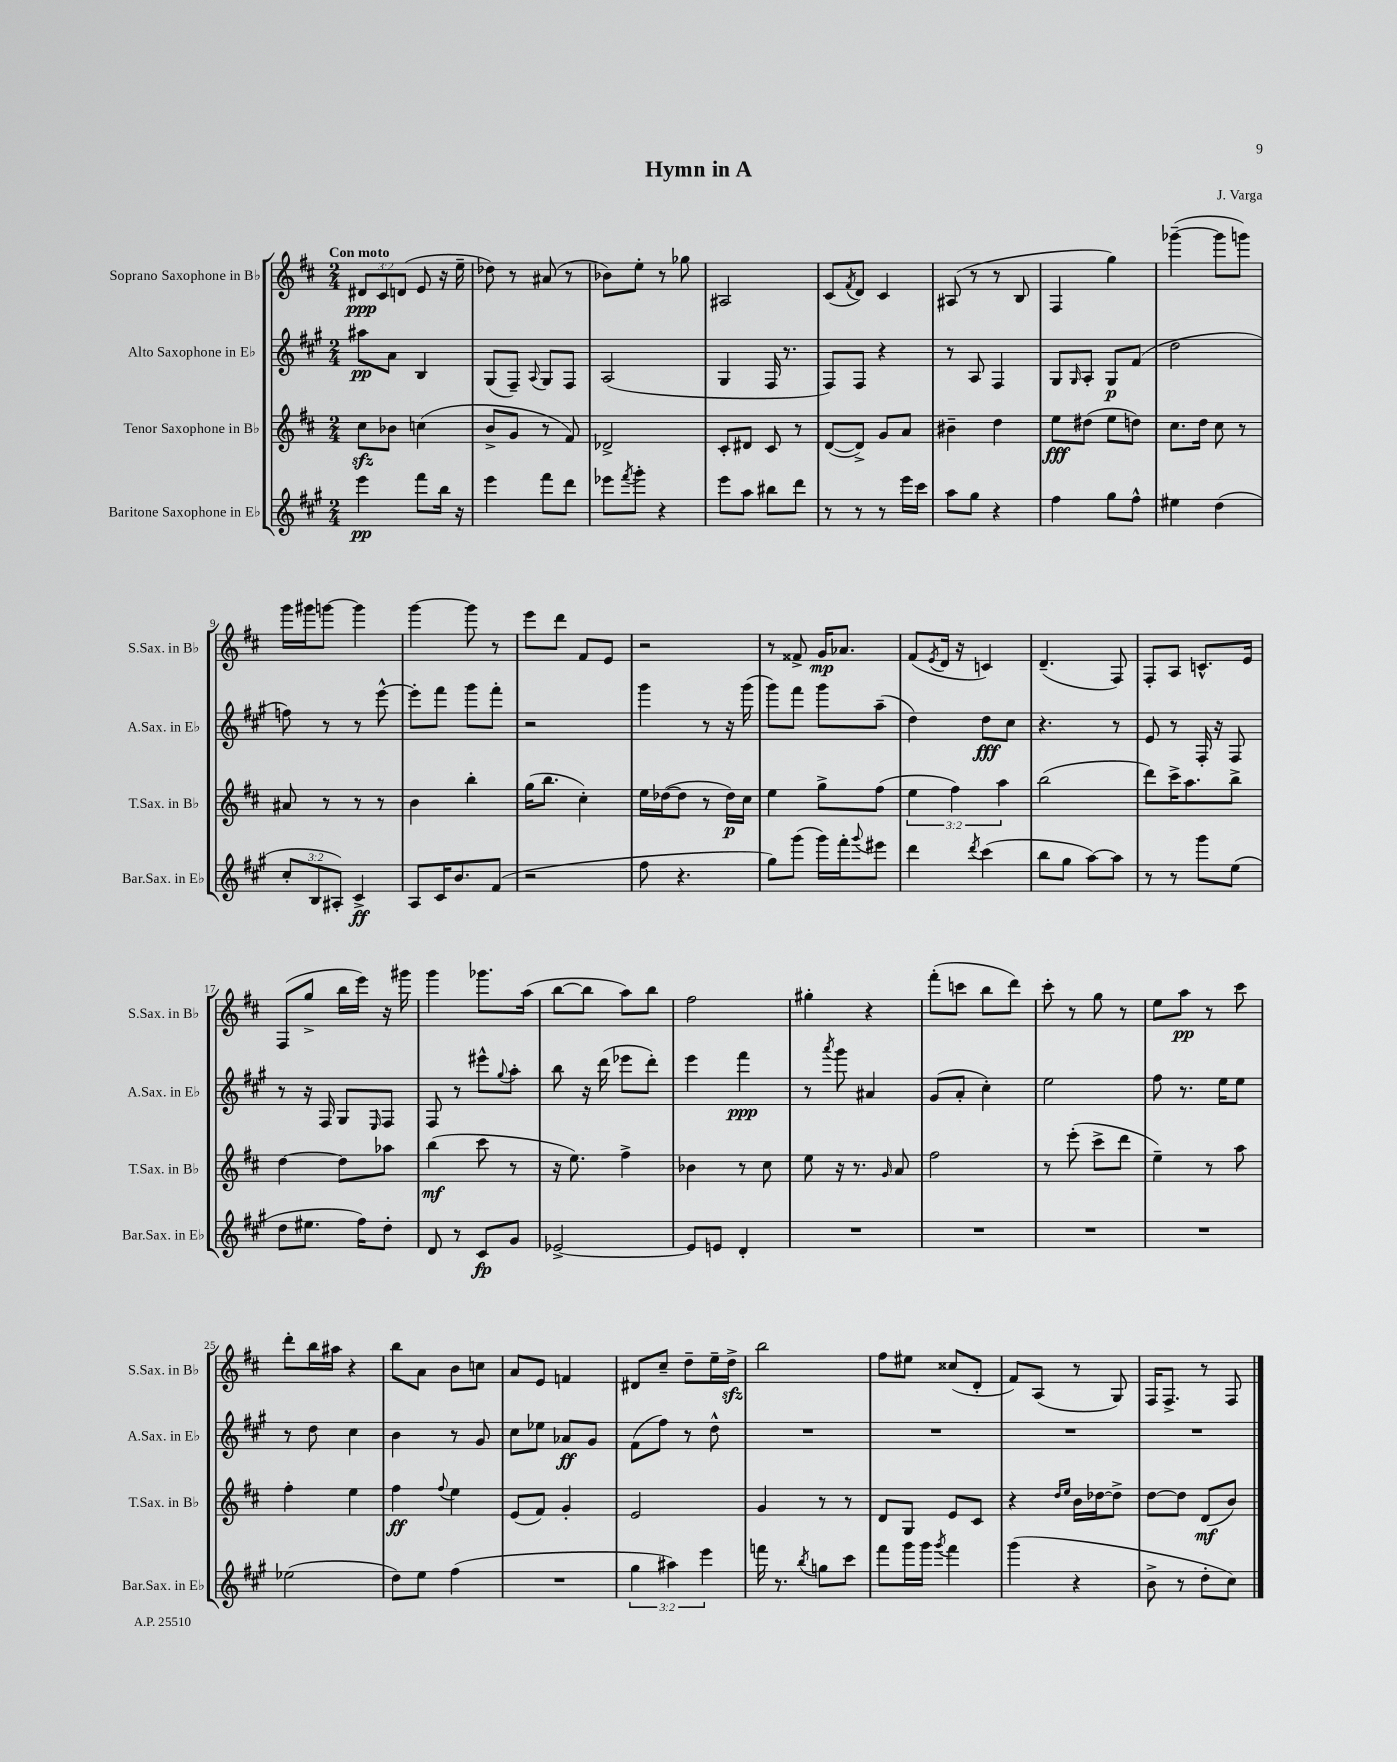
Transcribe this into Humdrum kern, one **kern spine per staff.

**kern	**kern	**kern	**kern
*staff4	*staff3	*staff2	*staff1
*clefG2	*clefG2	*clefG2	*clefG2
*k[f#c#g#]	*k[f#c#]	*k[f#c#g#]	*k[f#c#]
*M2/4	*M2/4	*M2/4	*M2/4
4eee	8cc#	8aa#	12d#
.	.	.	12c#
.	8b-	8a	.
.	.	.	(12d
8fff#	(4cc	4B	8e
16bb	.	.	16r
16r	.	.	16ee~
=	=	=	=
4eee	8b^	(8G#	8dd-)
.	8g	8F#~)	8r
.	.	8qqA	.
8fff#	8r	8G#	(8a#
8ddd	8f#)	8F#	8r
=	=	=	=
8eee-	2d-^	(2A	8b-)
8qfff#	.	.	.
8ggg#'	.	.	8ee'
4r	.	.	8r
.	.	.	8gg-
=	=	=	=
8eee	8c#'	4G#	2A#
8aa	8d#	.	.
8bb#	8c#	16F#	.
.	.	8.r	.
8ddd	8r	.	.
=	=	=	=
8r	([8d	8F#)	(8c#
.	.	.	8qf#
8r	8d^])	8F#	8d)
8r	8g	4r	4c#
16eee	8a	.	.
16ccc#	.	.	.
=	=	=	=
8aa	4b#~	8r	(8A#
8gg#	.	8A	8r
4r	4dd	4F#	8r
.	.	.	8B
=	=	=	=
4ff#	8ee	8G#	4F#
.	.	16qqG#	.
.	(8dd#	8A'	.
8gg#	8ee	8G#	4gg)
8ff#^^	8dd)	(8f#	.
=	=	=	=
4ee#	8.cc#	2dd	([4ggg-~
.	16dd	.	.
(4dd	8cc#	.	8ggg-]
.	8r	.	8ggg)
=	=	=	=
12cc#'	8a#	8ff)	16ggg
.	.	.	16ggg#
12B	.	.	.
.	8r	8r	[8ggg
12A#')	.	.	.
4c#^	8r	8r	4ggg]
.	8r	[8eee^^	.
=	=	=	=
8A	4b	8eee']	[4ggg
16c#	.	8fff#	.
8.b	.	.	.
.	4bb'	8ggg#	8ggg]
(8f#	.	8fff#'	8r
=	=	=	=
2r	(16gg	2r	8eee
.	8.bb	.	.
.	.	.	8ddd
.	4cc#')	.	8f#
.	.	.	8e
=	=	=	=
8ff#	16ee	4ggg#	2r
.	([16dd-	.	.
4.r	8dd-]	.	.
.	8r	8r	.
.	16dd-)	16r	.
.	16cc#	(16ggg#	.
=	=	=	=
8gg#)	4ee	8ggg#)	8r
(8ggg#	.	8fff#	8f##^
16ggg#)	8gg^	8ggg#	16g
16fff#'	.	.	8.a-
8qqggg#	.	.	.
8eee#	(8ff#	(8aa~	.
=	=	=	=
4ddd	6ee	4dd)	(8f#
.	.	.	8qe
.	.	.	16d
.	6ff#)	.	.
.	.	.	16r
8qddd	.	.	.
(4ccc#	.	8dd	4c)
.	6aa	.	.
.	.	8cc#	.
=	=	=	=
8bb	(2bb	4.r	(4.d~
8gg#	.	.	.
[8aa)	.	.	.
8aa]	.	8r	8F#)
=	=	=	=
8r	8ddd)	8e	8F#'
8r	16ccc#^	8r	8A
.	8.aa	.	.
8ggg#	.	16F#'	8.c^^
.	.	16r	.
(8ee	8bb^	8F#	.
.	.	.	16e
=	=	=	=
8dd	[4dd	8r	(8F#
8.ee#	.	16r	8gg^
.	.	16F#	.
.	8dd]	8G#	16bb
16ff#)	.	.	16eee)
.	.	16qqE	.
8dd'	8aa-	8F#	16r
.	.	.	16ggg#
=	=	=	=
8d	(4bb	8F#	4ggg
8r	.	8r	.
8c#	8ccc#	8eee#^^	8.ggg-
.	.	8qqgg#	.
8g#	8r	8aa'	.
.	.	.	(16aa
=	=	=	=
[2e-^	16r	8bb	[8bb
.	8.ee)	.	.
.	.	16r	8bb]
.	.	(16ddd	.
.	4ff#^	8eee-	8aa)
.	.	8ddd')	8bb
=	=	=	=
8e-]	4b-	4eee	2ff#
8e	.	.	.
4d'	8r	4fff#	.
.	8cc#	.	.
=	=	=	=
2r	8ee	8r	4gg#'
.	.	8qaaa	.
.	16r	8ggg#	.
.	8.r	.	.
.	.	4a#	4r
.	16qqg	.	.
.	8a	.	.
=	=	=	=
2r	2ff#	(8g#	(8fff#'
.	.	8a'	8ccc
.	.	4cc#')	8bb
.	.	.	8ddd)
=	=	=	=
2r	8r	2ee	8ccc#'
.	(8eee'	.	8r
.	8ccc#^	.	8gg
.	8ddd	.	8r
=	=	=	=
2r	4ee~)	8ff#	8ee
.	.	8.r	8aa
.	8r	.	8r
.	.	16ee	.
.	8aa	8ee	8ccc#
=	=	=	=
(2ee-	4ff#'	8r	8ddd'
.	.	8dd	16bb
.	.	.	16aa#
.	4ee	4cc#	4r
=	=	=	=
8dd)	4ff#	4b	8bb
8ee	.	.	8a
.	8qqff#	.	.
(4ff#	4ee	8r	8b
.	.	8g#	8cc
=	=	=	=
2r	(8e	8cc#	8a
.	8f#)	8ee-	8e
.	4g'	8a-	4f
.	.	8g#	.
=	=	=	=
6gg#	2e	(8f#	8d#
.	.	8ff#)	8cc#~
6aa#)	.	.	.
.	.	8r	8dd~
6eee	.	.	.
.	.	8dd^^	16ee~
.	.	.	16dd^
=	=	=	=
16fff	4g	2r	2bb
8.r	.	.	.
8qbb	.	.	.
8gg	8r	.	.
8ccc#	8r	.	.
=	=	=	=
8fff#	8d	2r	8ff#
16ggg#	8G	.	8ee#
16ggg#	.	.	.
8qggg#	.	.	.
4fff#	8e	.	(8cc##
.	8c#	.	8d'
=	=	=	=
(4ggg#	4r	2r	8f#)
.	.	.	(8A
.	16qqdd	.	.
.	16qqee	.	.
4r	16b	.	8r
.	[16dd-	.	.
.	8dd-^]	.	8G)
=	=	=	=
8b^	[8dd	2r	16F#
.	.	.	8.F#^
8r	8dd]	.	.
8dd'	(8d	.	8r
8cc#)	8b)	.	8F#
==	==	==	==
*-	*-	*-	*-
